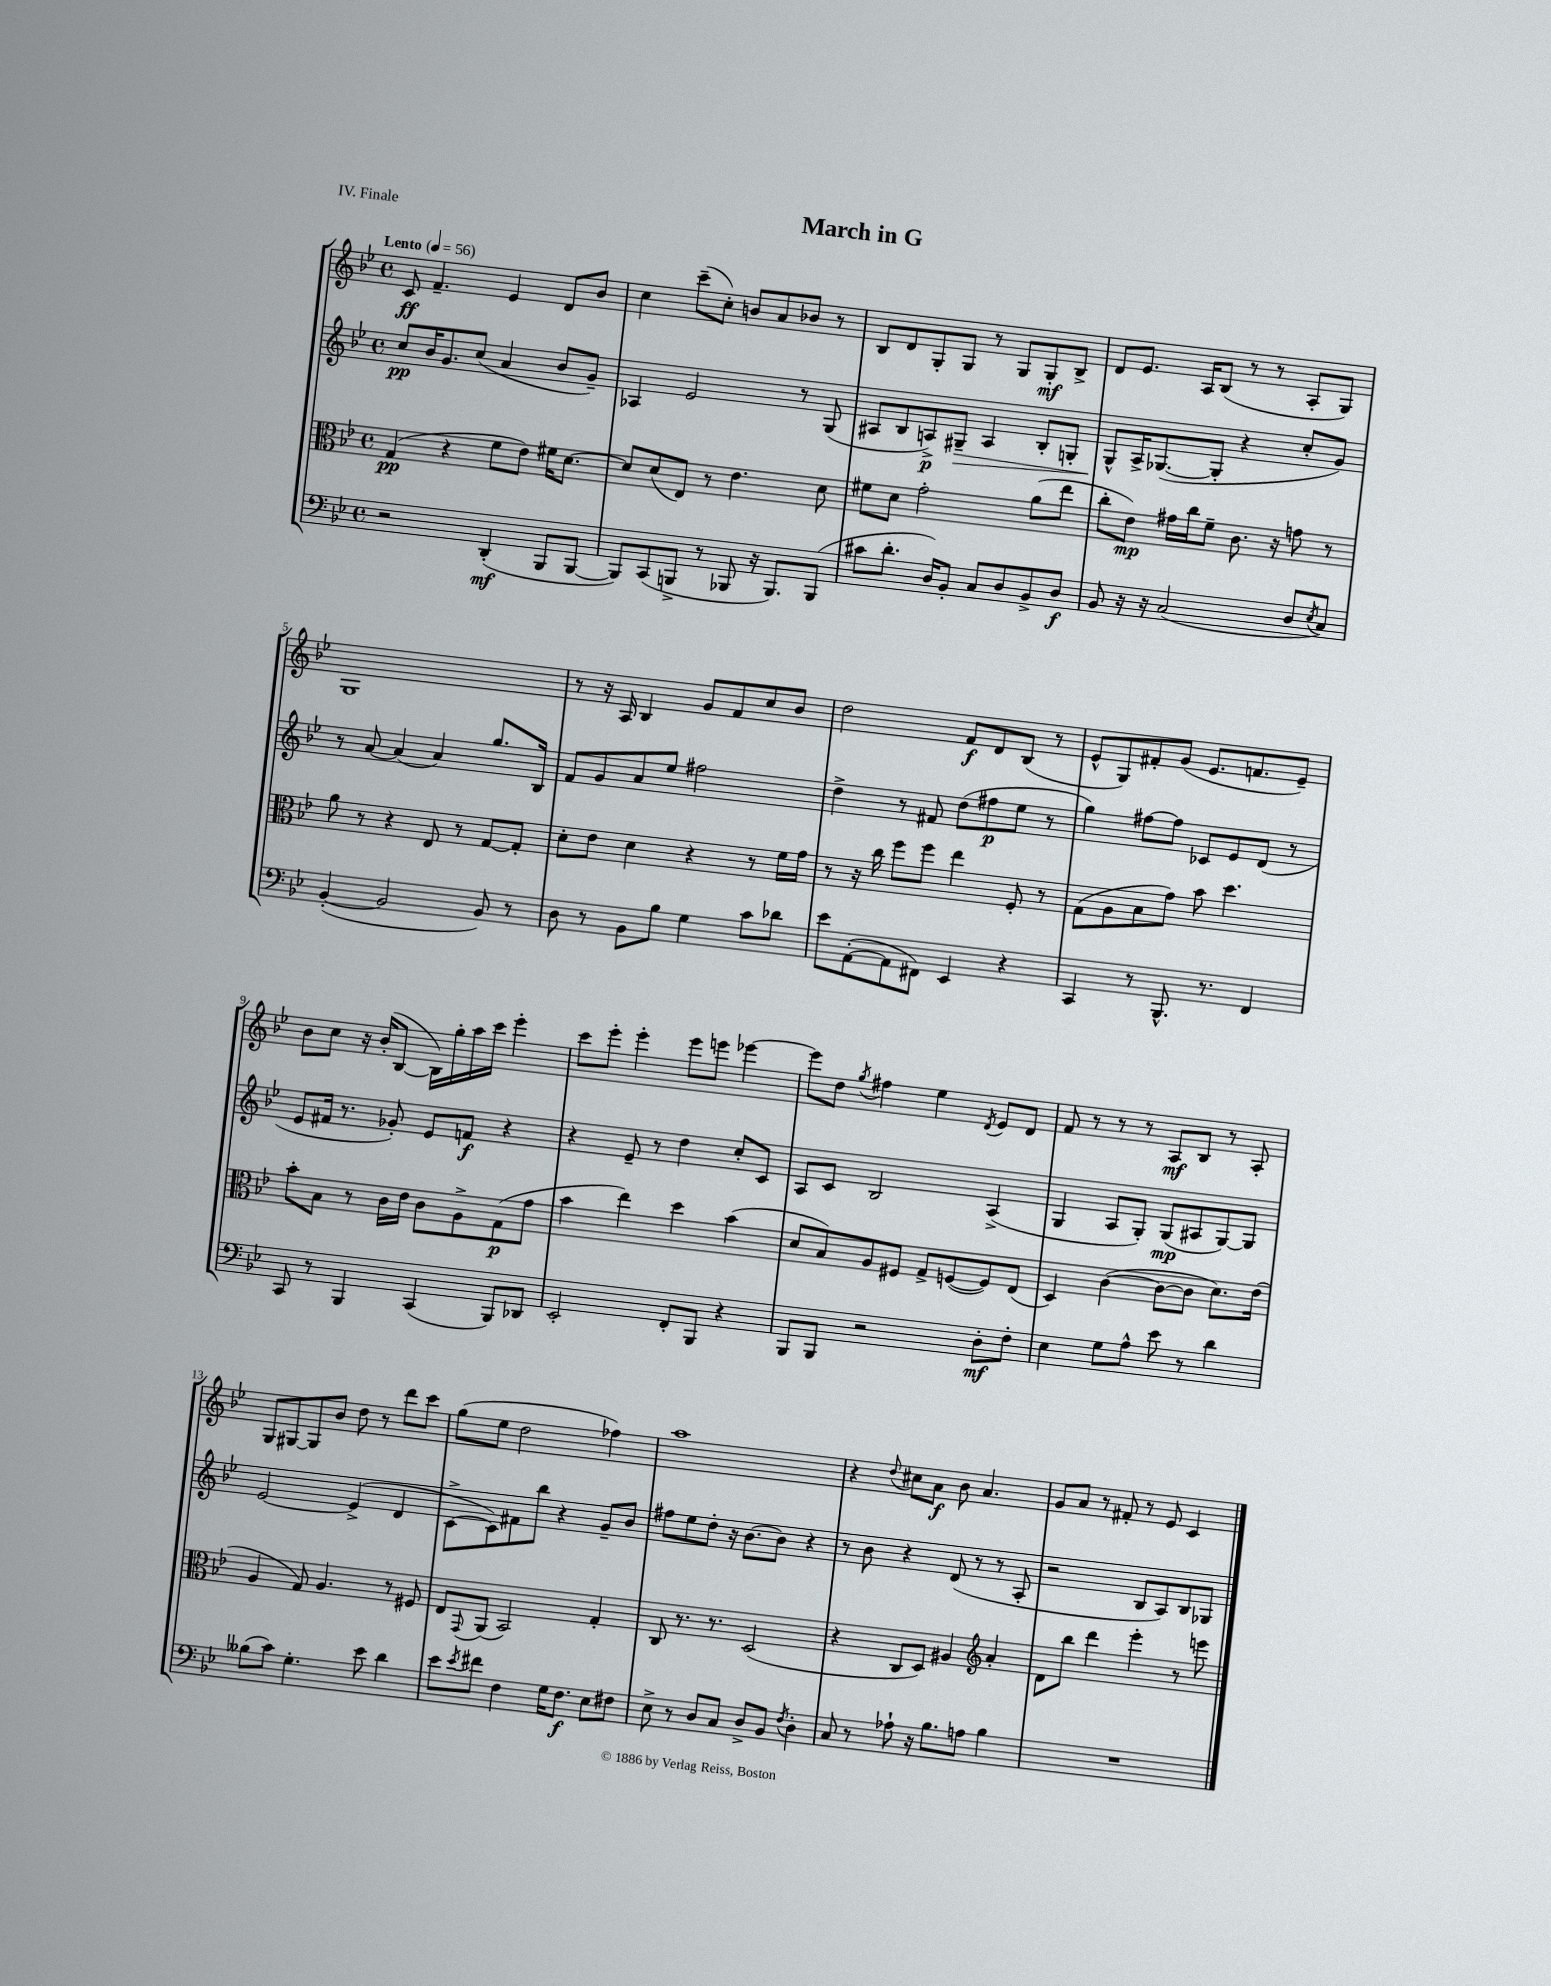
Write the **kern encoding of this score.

**kern	**kern	**kern	**kern
*staff4	*staff3	*staff2	*staff1
*clefF4	*clefC3	*clefG2	*clefG2
*k[b-e-]	*k[b-e-]	*k[b-e-]	*k[b-e-]
*M4/4	*M4/4	*M4/4	*M4/4
*met(c)	*met(c)	*met(c)	*met(c)
*MM56	*MM56	*MM56	*MM56
2r	(4G	8cc	8c
.	.	16b-	4.f~
.	.	8.g	.
.	4r	.	.
.	.	(8cc	.
(4DD'	8f	4a	4e-
.	8e-)	.	.
8BBB-	16f#	8b-	8d
.	[8.d	.	.
[8BBB-	.	8g~)	8b-
=	=	=	=
8BBB-])	8d]	4A-	4cc
(8CC	(8d	.	.
8BBB^	8E-)	2e-	(8ccc~
8r	8r	.	8cc')
8BBB-	4.e-	.	8b
16r	.	.	8a
8.BBB-)	.	.	.
.	.	8r	8b-
(8BBB-	8d	(8G	8r
=	=	=	=
8c#	8f#	8A#	8B-
8.d'	8d	8B-	8d
.	2g'	8A^)	8G'
16D)	.	.	.
8BB-'	.	8G#~	8G
8C	.	4A	8r
8D	.	.	8G
8BB-^	(8a	8B-'	8G'
8D	8ee-	8G'	8B-^
=	=	=	=
8BB-	8cc'	8G^^	8d
16r	8e-)	16A^	8.e-
16r	.	([8.G-	.
(2C	16g#	.	.
.	16cc	.	16A
.	8f~	8G-']	(8B-
.	8.c	4r	8r
.	.	.	8r
.	16r	.	.
8D	8g	8cc'	8A'
8qE-	.	.	.
8C)	8r	8g)	8G)
=	=	=	=
([4BB-'	8a	8r	1G
.	8r	[8a	.
2BB-]	4r	(4a]	.
.	8E-	4a)	.
.	8r	.	.
8BB-)	[8G	8.gg	.
8r	8G']	.	.
.	.	16B-	.
=	=	=	=
8D	8d'	8f	8r
8r	8e-	8g	16r
.	.	.	16A
8BB-	4d	8a	4B-
8B-	.	8ee-	.
4G	4r	2ff#	8g
.	.	.	8f
8c	8r	.	8cc
8d-	16f	.	8b-
.	16g	.	.
=	=	=	=
8e-	8r	4dd^	2dd
([8AA'	16r	.	.
.	16cc	.	.
8AA]	8ff	8r	.
8FF#)	8ff	8f#	.
4EE-	4ee-	(8dd	8f
.	.	8ff#	8d
4r	8F'	8ee-	(8B-
.	8r	8r	8r
=	=	=	=
4CC	(8G	4gg)	8e-^^
.	8A	.	8G)
8r	8B-	[8ff#	8f#'
8.BBB-^^	8g)	8ff#]	(8g
.	8b-	8c-	8.e-
8.r	.	.	.
.	4.dd	8e-	.
.	.	.	8.f
4FF	.	(8d	.
.	.	8r	8e-~)
=	=	=	=
8CC	8b-'	8e-	8b-
8r	8B-	16f#	8cc
.	.	8.r	.
4BBB-	8r	.	16r
.	.	.	(16b-'
.	16c	8g-')	[8B-
.	16e-	.	.
(4CC	8c	8e-	16B-])
.	.	.	16gg'
.	8A^	8f	16aa
.	.	.	16ccc
8BBB-)	(8G	4r	4eee-'
8DD-	8g	.	.
=	=	=	=
2EE-'	4b-	4r	8ccc
.	.	.	8eee-'
.	4ee-)	8e-~	4eee-'
.	.	8r	.
8FF'	4dd	4dd	8eee-
8BBB-	.	.	8eee
4r	(4b-	8cc'	[4eee-
.	.	8c	.
=	=	=	=
8BBB-	8d	8A	8eee-]
8BBB-	8B-)	8c	8dd
.	.	.	8qgg
2r	8A	2B-	4ff#
.	8F#	.	.
.	8G^	.	4ee-
.	([8F	.	.
.	.	.	8qd
8D'	8F])	(4A^	8e-
8F'	(8E-	.	8d
=	=	=	=
4E-	4D)	4G	8f
.	.	.	8r
8G	([4c	8A	8r
8A^^	.	8G')	8r
8e-	8c_	(8G	8A
8r	8c]	8A#	8B-
4d	8.d)	[8G)	8r
.	.	8G]	8A'
.	(16e-	.	.
=	=	=	=
(8B--	4A	[2e-	8G
8c)	.	.	[8G#
4.G'	8G)	.	8G#]
.	4.A	.	8b-
.	.	(4e-^]	8dd
8e-	.	.	8r
4d	8r	4d	8ddd
.	8F#	.	8ccc
=	=	=	=
8e-	8E-	[8c^	(8gg
8qe-	8qqGG	.	.
8f#	(8AA	8c])	8ee-
4F	2BB-)	8f#	2dd
.	.	8bb-	.
16G	.	4r	.
8.F	.	.	.
8E-	4G'	8g~	4ff-)
8F#	.	8b-	.
=	=	=	=
8E-^	8C	8ff#	1aa
8r	8.r	8ee-	.
8D	.	8dd'	.
.	8.r	.	.
8C	.	16r	.
.	.	[8.b-	.
8D^	(2D	.	.
8BB-	.	8b-]	.
8qF	.	.	.
4D'	.	4r	.
=	=	=	=
8C	4r	8r	4r
8r	.	8b-	.
.	.	.	8qqdd
8A-`	8C	4r	8cc#
16r	8D)	.	8a
8.B-	.	.	.
.	4A#	(8d	8b-
8A	.	8r	4.a
*	*clefG2	*	*
4B-	4a'	8r	.
.	.	8A'	.
=	=	=	=
1r	8d	2r	8g
.	8bb-	.	8a
.	4ddd	.	8r
.	.	.	8f#'
.	4eee-'	8B-	8r
.	.	8A)	8e-
.	8r	8B-	4c
.	8eee	8G-	.
==	==	==	==
*-	*-	*-	*-
